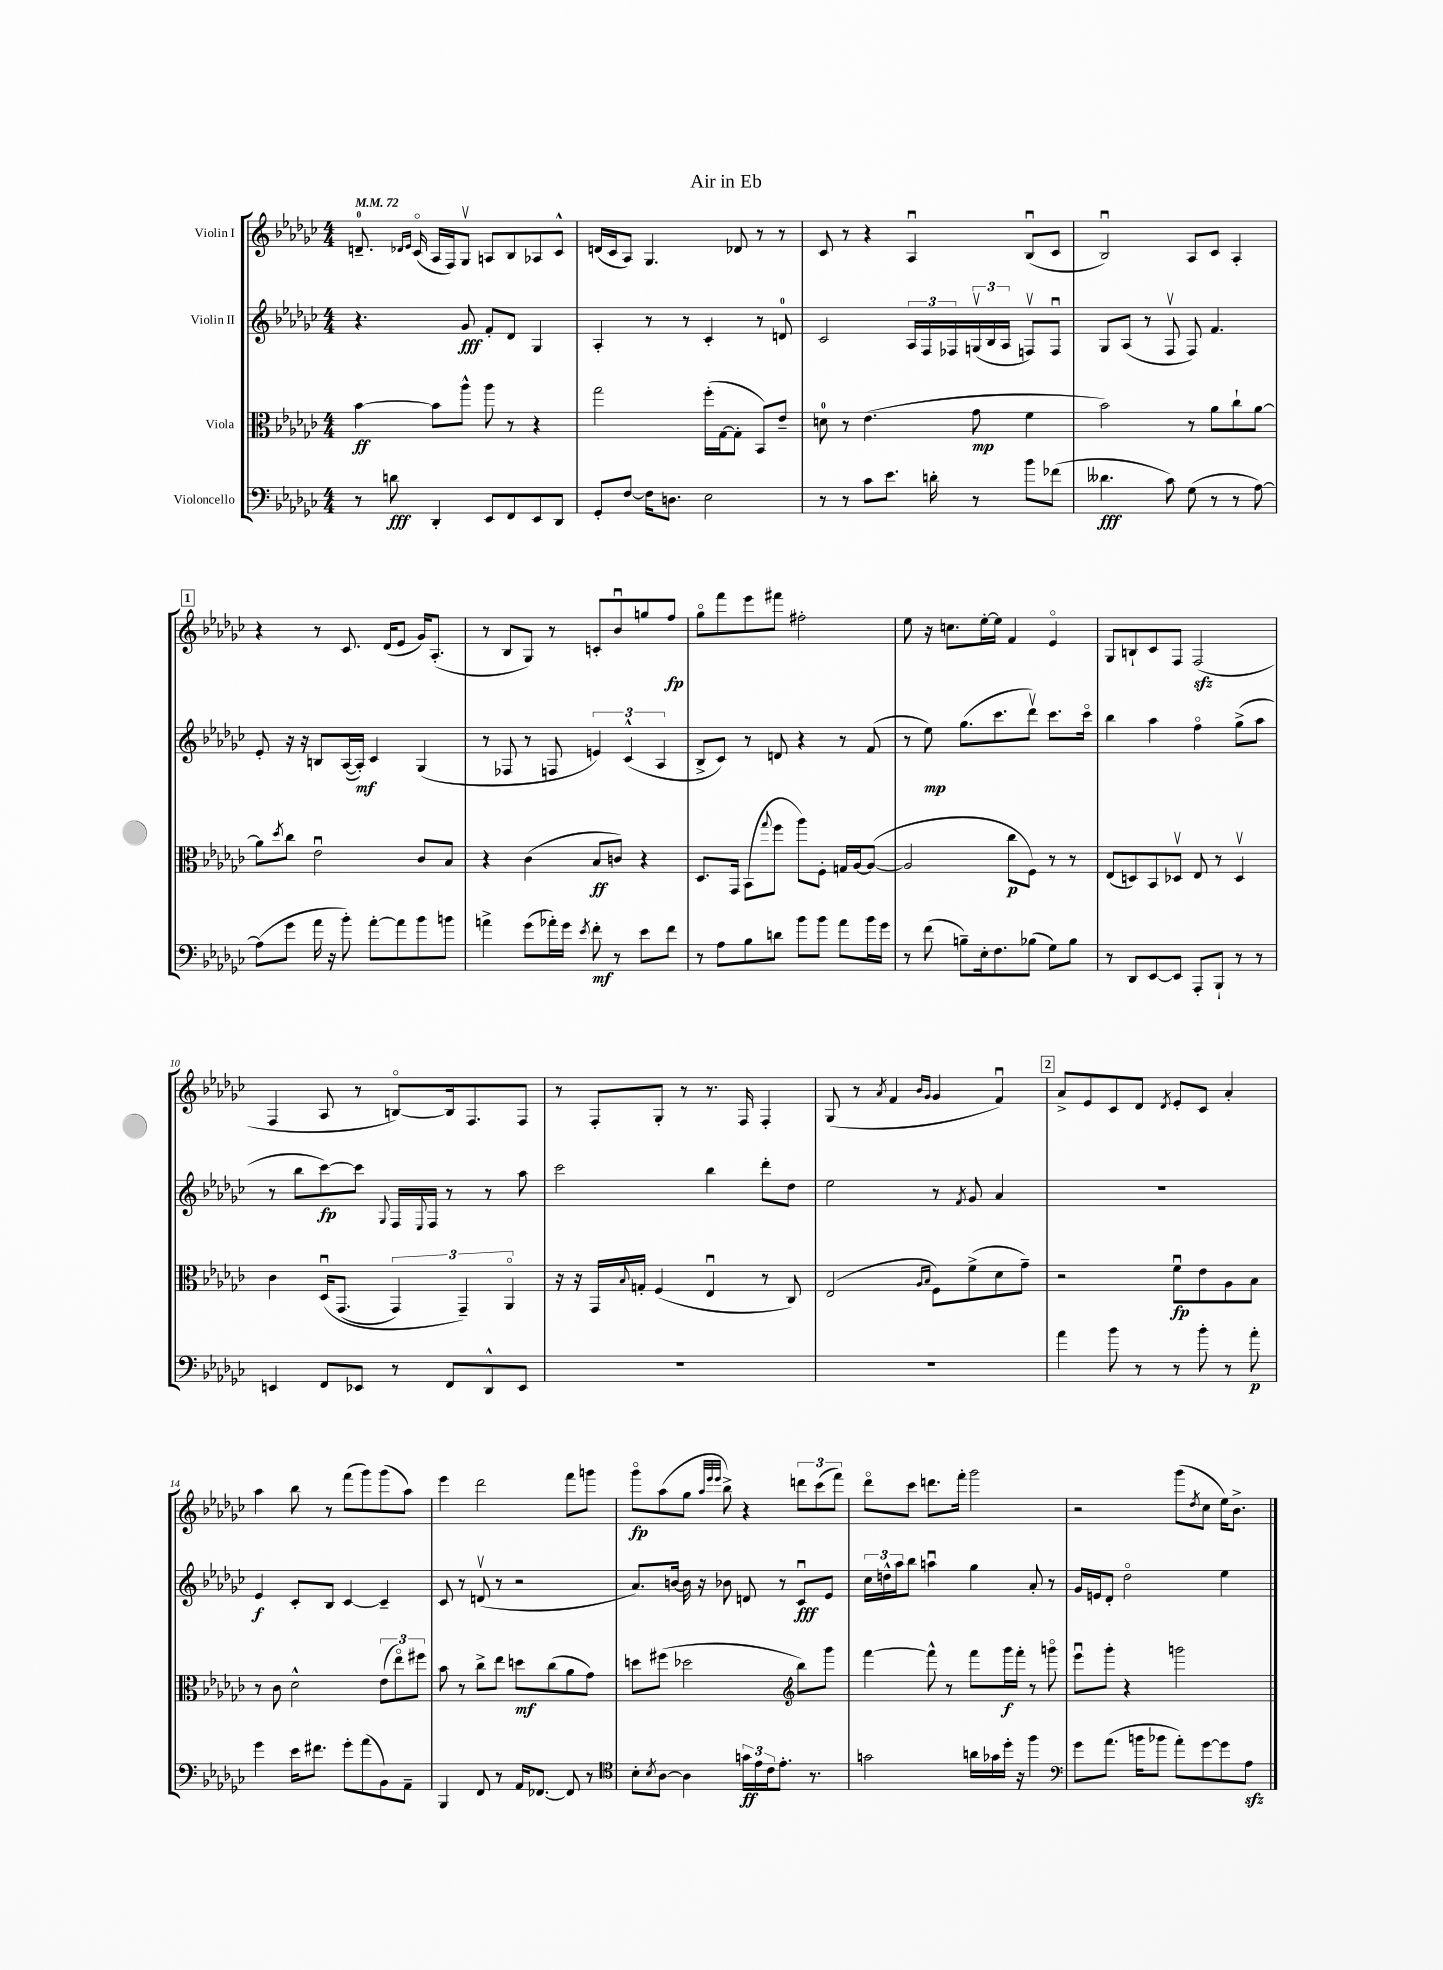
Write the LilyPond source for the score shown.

\header { title = "Air in Eb" }
<<
\new StaffGroup <<
\new Staff = "s0" \with { instrumentName = "Violin I" } {
    \clef treble \key ges \major \numericTimeSignature \time 4/4 \tempo 4 = 72
    d'8.-0-- \grace { des'16 ees'16 } ces'16\flageolet( aes16 f16) ges8\upbow a8 bes8 aes8 ces'8-^ |
    d'16( ces'16 aes8) ges4. des'8 r8 r8 |
    ces'8 r8 r4 aes4\downbow bes8\downbow( ces'8 |
    bes2\downbow) aes8 ces'8 aes4-. |
    \mark \markup { \box "1" } r4 r8 ces'8. des'16( ees'8 ges'16) aes8.-.( |
    r8 bes8 ges8) r8 c'8-. bes'8\downbow g''8 f''8\fp |
    ges''8\flageolet f'''8 ees'''8 fis'''8 fis''2-. |
    ees''8 r16 c''8. ees''16~-. ees''16 f'4 ees'4\flageolet |
    ges8 b8-! ces'8 f8 f2\sfz( |
    f4 aes8 r8 b8~\flageolet) b16 f8. f8 |
    r8 f8-. ges8-. r8 r8. f16 f4-. |
    ges8( r8 \acciaccatura { aes'8 } f'4 \grace { bes'16 ges'16 } ges'4 f'4\downbow) |
    \mark \markup { \box "2" } aes'8-> ees'8 ces'8 des'8 \acciaccatura { des'8 } ees'8-. ces'8 aes'4-. |
    aes''4 bes''8 r8 f'''8( ges'''8) ges'''8( aes''8) |
    ees'''4 des'''2 f'''8 g'''8 |
    ges'''8\flageolet\fp aes''8( ges''8 \grace { aes''32 ees'''32 ees'''32 } bes''8->) r4 \tuplet 3/2 { d'''8 ces'''8( f'''8) } |
    des'''8\flageolet ces'''8 d'''8. f'''16-. ges'''2 |
    r2 ges'''8( \acciaccatura { des''8 } ces''8 ees''16) bes'8.-> \bar "|." |
}
\new Staff = "s1" \with { instrumentName = "Violin II" } {
    \clef treble \key ges \major \numericTimeSignature \time 4/4
    r4. ges'8\fff f'8-. des'8 ges4 |
    aes4-. r8 r8 ces'4-. r8 d'8-0 |
    ces'2 \tuplet 3/2 { aes16 f16 fes16 } \tuplet 3/2 { g16\upbow( bes16 aes16 } f8\upbow) f8\downbow |
    ges8 aes8( r8 f8\upbow f8) f'4. |
    \mark \markup { \box "1" } ees'8-. r16 r16 b8 aes16~( aes16-.\mf) ces'4 ges4( |
    r8 fes8 r8 f8 \tuplet 3/2 { e'4) ces'4-^( aes4 } |
    bes8-> ces'8) r8 d'8 r4 r8 f'8( |
    r8 ees''8\mp) ges''8.( ces'''8. des'''8\upbow) ces'''8. ces'''16\flageolet |
    bes''4 aes''4 f''4\flageolet ges''8->( aes''8 |
    r8 bes''8 ces'''8~\fp) ces'''8 \appoggiatura { ges8 } f16 \appoggiatura { ees8 } f16 r8 r8 aes''8 |
    ces'''2 bes''4 des'''8-. des''8 |
    ees''2 r8 \acciaccatura { f'8 } ges'8 aes'4 |
    \mark \markup { \box "2" } R1 |
    ees'4\f ces'8-. bes8 ces'4~ ces'4-- |
    ces'8 r8 d'8\upbow( r8 r2 |
    aes'8.) b'16~ b'16 r16 bes'8 d'8 r8 ces'8\downbow\fff ees'8 |
    \tuplet 3/2 { ces''16 d''16-^ aes''16 } bes''8 a''4\downbow ges''4 aes'8-. r8 |
    ges'16 e'16 des'8-. des''2\flageolet ees''4 \bar "|." |
}
\new Staff = "s2" \with { instrumentName = "Viola" } {
    \clef alto \key ges \major \numericTimeSignature \time 4/4
    bes'4~\ff bes'8 aes''8-^ aes''8 r8 r4 |
    ges''2 f''16-.( ges16~ ges8-. bes,8) ees'8-- |
    d'8-0 r8 ees'4.( ges'8\mp f'4 |
    bes'2) r8 aes'8 ces''8-! aes'8~ |
    \mark \markup { \box "1" } aes'8 \acciaccatura { des''8 } ces''8 ees'2\downbow ces'8 bes8 |
    r4 ces'4( bes8\ff c'8) r4 |
    des8. ges,16 bes,8( \appoggiatura { ges''8 } f''8 aes''8) f8-. g16 aes16~ aes8~( |
    aes2 ces''8\p f8) r8 r8 |
    ees8( d8) bes,8 des8\upbow ees8 r8 des4\upbow |
    ces'4 des16\downbow\( ges,8.( \tuplet 3/2 { ges,4) ges,4--\) aes,4\flageolet } |
    r16 r16 ges,16 \appoggiatura { bes8 } g16-. f4( ees4\downbow r8 ces8) |
    ees2( \grace { aes16 bes16 } f8) f'8->( des'8 ges'8--) |
    \mark \markup { \box "2" } r2 f'8\downbow\fp ees'8 aes8 bes8 |
    r8 ces'8 des'2-^ \tuplet 3/2 { ees'8( ees''8\flageolet) fis''8 } |
    bes'8 r8 ces''8-> ees''8 d''8\mf ces''8( aes'8 ges'8) |
    d''8 fis''8( des''2 \clef treble bes''8) ges'''8 |
    f'''4~ f'''8-^ r8 f'''8 ges'''16\f f'''16-. r8 g'''8\flageolet |
    ees'''8\downbow ges'''8-. r4 g'''2 \bar "|." |
}
\new Staff = "s3" \with { instrumentName = "Violoncello" } {
    \clef bass \key ges \major \numericTimeSignature \time 4/4
    r8 d'8\fff des,4-. ees,8 f,8 ees,8 des,8 |
    ges,8-. f8~ f16 d8. ees2 |
    r8 r8 ces'8 ees'8. d'16-. r8 bes'8 fes'8( |
    deses'4.\fff ces'8) ges8( r8 r8 aes8~) |
    \mark \markup { \box "1" } aes8( ges'8 aes'16 r16 bes'8-.) aes'8~-. aes'8 bes'8 b'8 |
    a'4-> ges'8( aes'16-.) ges'16 \acciaccatura { ees'8 } f'8-.\mf r8 ees'8 f'8 |
    r8 aes8 bes8 d'8 bes'8 bes'8 aes'8 bes'16 ges'16 |
    r8 f'8( b8--) ees16-. f8. bes8( ges8) bes8 |
    r8 des,8 ees,8~ ees,8 aes,,8-. bes,,8-! r8 r8 |
    e,4 f,8 ees,8 r8 f,8 des,8-^ ees,8 |
    R1 |
    R1 |
    \mark \markup { \box "2" } aes'4 bes'8 r8 r8 bes'8-. r8 aes'8-.\p |
    ges'4 ees'16 fis'8. ges'8-. aes'8( bes,8) aes,8-- |
    bes,,4 f,8 r8 aes,16 fes,8.~ fes,8 r8 |
    \clef tenor bes8-. \acciaccatura { bes8 } aes8~ aes4 \tuplet 3/2 { g'16\ff ees'16 ces'16 } ees'8.-. r8. |
    g'2 a'16 ges'16 des''16-. r16 f''4 |
    \clef bass ges'8 aes'8.( b'16 bes'8 aes'8-.) ges'8~ ges'8 aes8\sfz \bar "|." |
}
>>
>>
